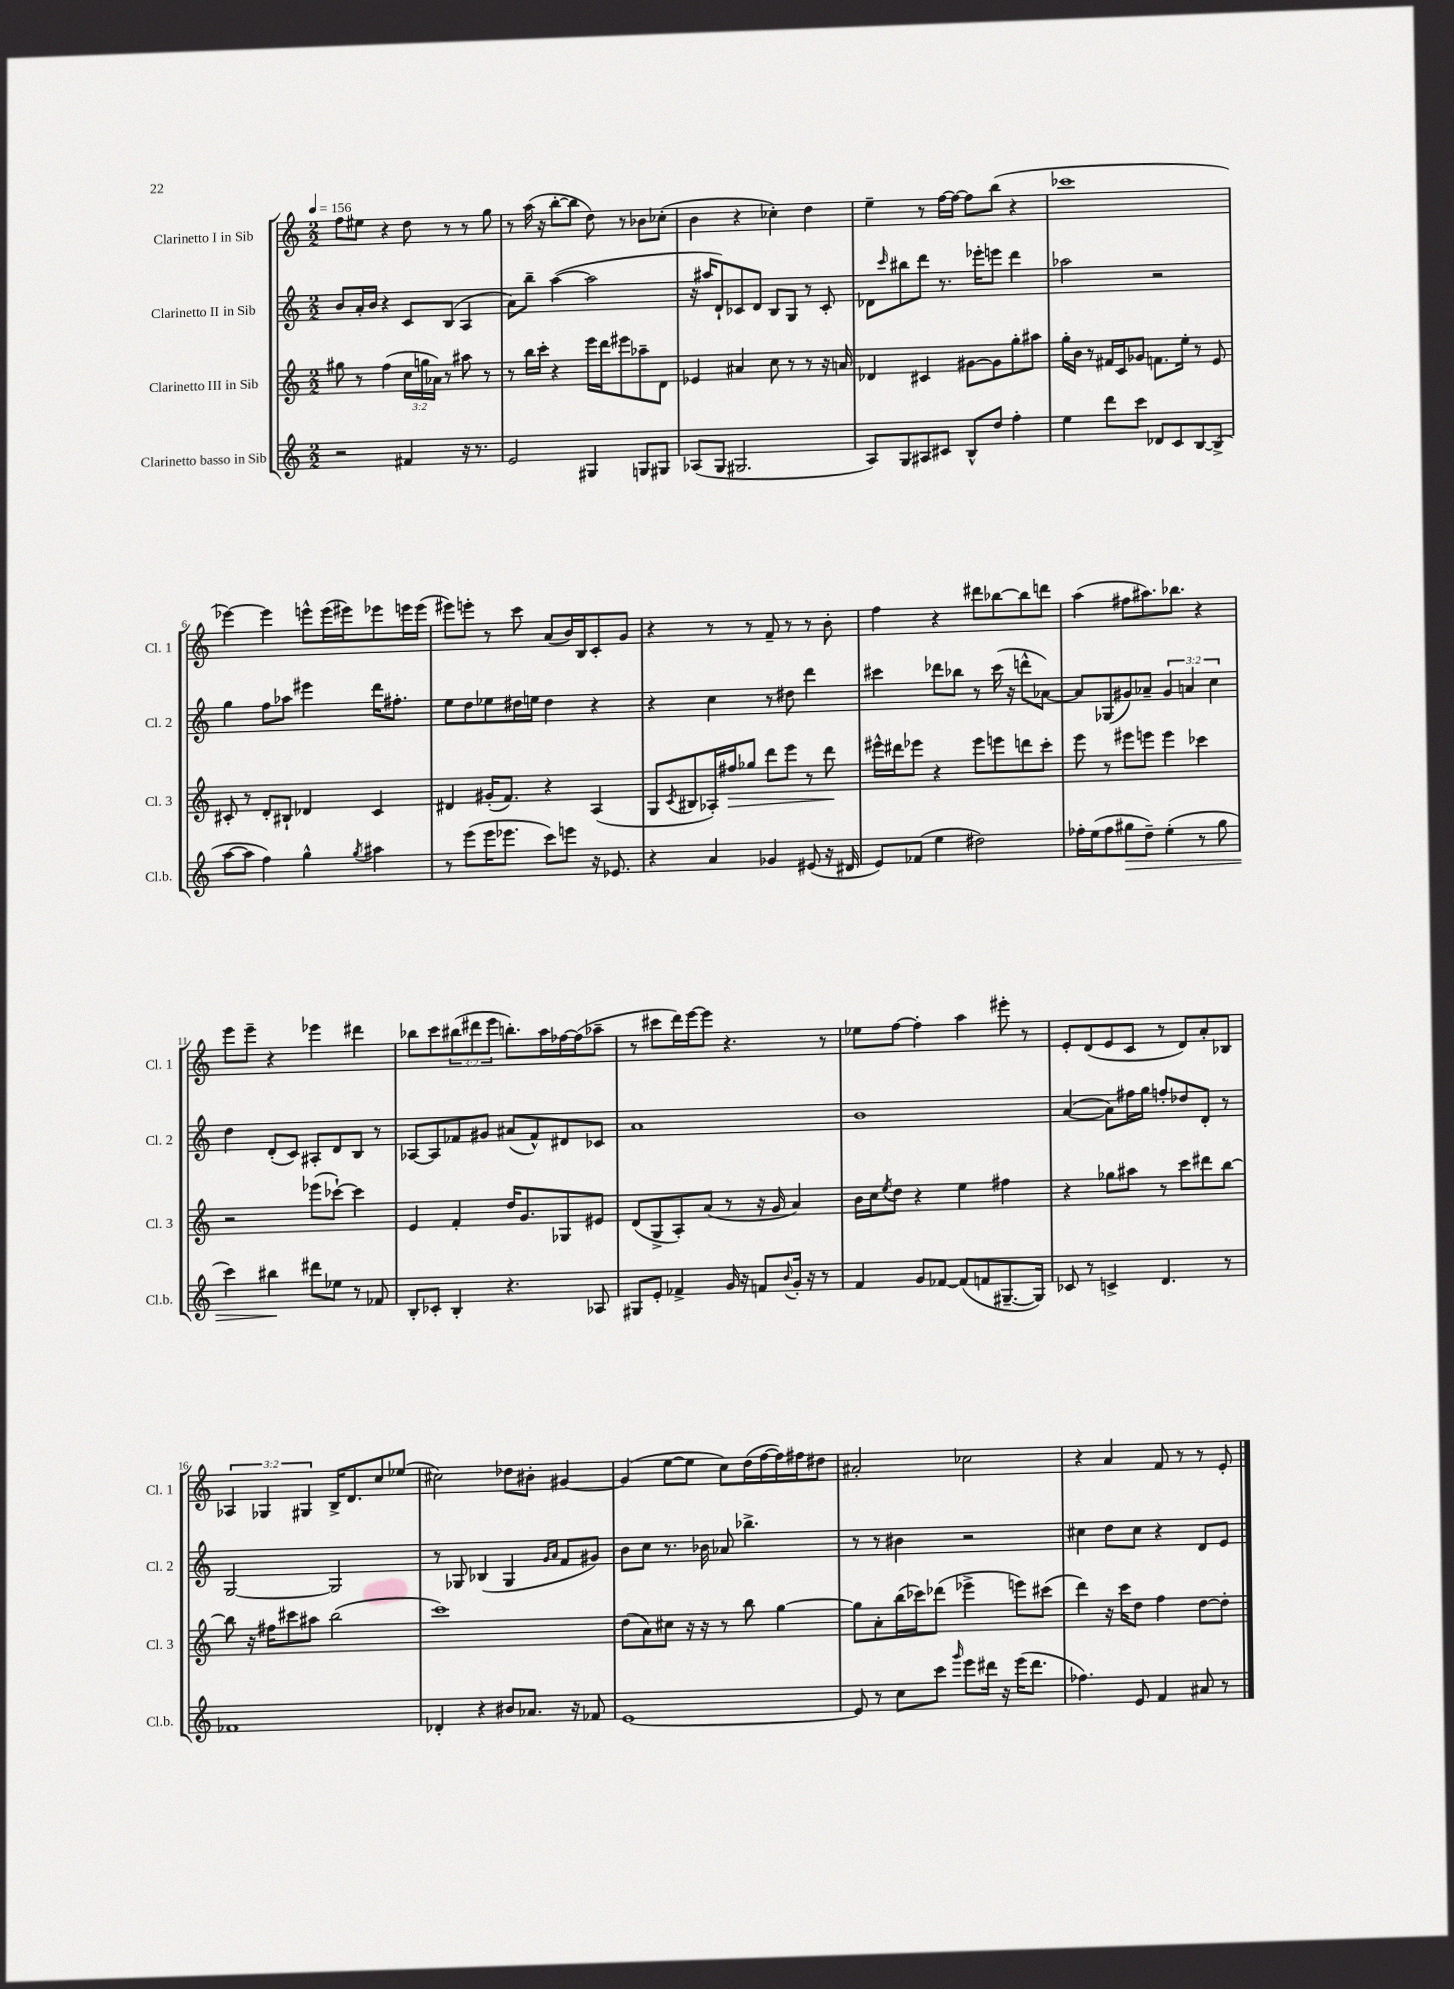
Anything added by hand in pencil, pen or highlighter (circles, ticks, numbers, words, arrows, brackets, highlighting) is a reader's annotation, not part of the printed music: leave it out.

**kern	**dynam	**kern	**dynam	**kern	**kern
*part4	*part4	*part3	*part3	*part2	*part1
*staff4	*staff4	*staff3	*staff3	*staff2	*staff1
*I"Clarinetto basso in Sib	*	*I"Clarinetto III in Sib	*	*I"Clarinetto II in Sib	*I"Clarinetto I in Sib
*I'Cl.b.	*	*I'Cl. 3	*	*I'Cl. 2	*I'Cl. 1
*clefG2	*	*clefG2	*	*clefG2	*clefG2
*k[]	*	*k[]	*	*k[]	*k[]
*M2/2	*	*M2/2	*	*M2/2	*M2/2
*MM156	*	*MM156	*	*MM156	*MM156
=1	=1	=1	=1	=1	=1
2r	.	8gg#X\	.	8b/L	8ff\L
.	.	8r	.	16a'/L	8ee#X\J
.	.	.	.	16b/JJ	.
.	.	(4ff\	.	4r	4r
4f#X/	.	24cc\LL	.	8c/L	8dd\
.	.	24ggn\	.	.	.
.	.	24a-X\JJ)	.	.	.
.	.	8r	.	(8B/J	8r
16r	.	8aa#X\	.	4A/	8r
8.r	.	.	.	.	.
.	.	8r	.	.	8gg\
=2	=2	=2	=2	=2	=2
2e/	.	8r	.	8a\L)	8r
.	.	16bb\LL	.	8bb~\J	(16aa\
.	.	16ccc'\JJ	.	.	16r
.	.	4r	.	([4aa\	[8bb'\L
.	.	.	.	.	8bb\J]
4G#X/	.	16eee\LL	.	2aa\]	8dd\)
.	.	16ddd\J	.	.	.
.	.	8eee#X\	.	.	8r
8Gn/L	.	8aa-X~\	.	.	8b-X\L
8G#X/J	.	8d\J	.	.	(8cc-X'\J
=3	=3	=3	=3	=3	=3
(8A-X/L	.	4e-X/	.	16r	4b\
.	.	.	.	16aa#X/KL	.
8G/J	.	.	.	8d`/)	.
2.G#X/	.	4a#X/	.	8c-X/	4r
.	.	.	.	8d/J	.
.	.	8cc\	.	8B/L	4cc-X'\)
.	.	8r	.	8G/J	.
.	.	8r	.	8r	4dd\
.	.	16r	.	8c-'/	.
.	.	16an/	.	.	.
=4	=4	=4	=4	=4	=4
8A/L)	.	4d-X/	.	8d-X\L	4ee~\
.	.	.	.	16qqccc/	.
8G/	.	.	.	8bb#X\	.
8A#X/	.	4c#X/	.	8ddd\J	8r
8c#X/J	.	.	.	8.r	[16ff\LL
.	.	.	.	.	16ff\JJ_
8B^^/L	.	[8g#X\L	.	.	8ff\L]
.	.	.	.	16eee-X'\KL	.
8dd/J	.	8g#\]	.	8eeen\J	(8bb\J
4ff'\	.	8gg'\	.	4ddd\	4r
.	.	8aa#X\J	.	.	.
=5	=5	=5	=5	=5	=5
4ee\	.	16gg'\LL	.	2aa-X\	1ccc-X
.	.	16b\JJ	.	.	.
.	.	8r	.	.	.
8ddd\L	.	16f#X/LL	.	.	.
.	.	16c/J	.	.	.
8ccc\J	.	8g-X/J	.	.	.
8d-X/L	.	8.fn\L	.	2r	.
8c/	.	.	.	.	.
.	.	16ee'\Jk	.	.	.
[8B/	.	8r	.	.	.
(8B^/J]	.	8e/	.	.	.
!!LO:LB:g=z
=6	=6	=6	=6	=6	=6
[8aa\L	.	8c#X'/	.	4gg\	[4eee-X\)
8aa\J]	.	8r	.	.	.
4ff\)	.	8d'/L	.	8ff\L	4eee-\]
.	.	8B#X`/J	.	8aa-X\J	.
4gg^^\	.	4d-X/	.	4eee#X\	8eeen^^\L
.	.	.	.	.	(16eee\L
.	.	.	.	.	16eee#X\J)
8qgg/	.	.	.	.	.
4aa#X\	.	4c#/	.	16ddd\KL	8eee-X\
.	.	.	.	8.ff#X'\J	.
.	.	.	.	.	16eeen\L
.	.	.	.	.	(16eee\JJ
=7	=7	=7	=7	=7	=7
8r	.	4d#X/	.	8ee\L	8eee#X\L)
(8eee\L	.	.	.	8dd\	8eeen'\J
16eee\K	.	(16g#X'/KL	.	8ee-X\	8r
8.eee-X\J	.	8.f/J)	.	.	.
.	.	.	.	16dd#X\L	8ccc\
.	.	.	.	16een\JJ	.
8ccc\L)	.	4r	.	4dd#\	(8a/L
8eeen\J	.	.	.	.	16b/L)
.	.	.	.	.	16B/J
16r	.	(4A/	.	4r	8c'/
8.e-X/	.	.	.	.	.
.	.	.	.	.	8g/J
=8	=8	=8	=8	=8	=8
4r	.	8G/L	.	4r	4r
.	.	8qc/	.	.	.
.	.	8B#X/	.	.	.
4a/	.	16A-X'/L)	.	4cc\	8r
!	!	!	!LO:HP:b	!	!
.	.	16ff#X/J	>	.	.
.	.	8gg-X/J	.	.	8r
4g-X/	.	8ddd\L	.	8r	8f~/
.	.	8eee\J	.	8dd#X\	8r
(8e#X/	.	8r	.	4ddd\	8r
16r	.	8ddd\	.	.	8b'\
16d#X/	.	.	.	.	.
.	.	.	]	.	.
=9	=9	=9	=9	=9	=9
8e/L)	.	16eee#X^^\LL	.	4ccc#X\	4ff\
.	.	16ddd#X\J	.	.	.
(8f-X/J	.	8eee-X\J	.	.	.
4ee\	.	4r	.	8ddd-X\L	4r
.	.	.	.	8bb-X\J	.
2dd#X\)	.	8eee-\L	.	8r	8ddd#X\L
.	.	8eeen\	.	(16ccc#\	[8bb-X\
.	.	.	.	16r	.
.	.	8dddn\	.	8dddn^^\L	8bb-\]
.	.	8ccc'\J	.	[8a-X\J)	8dddn\J
=10	=10	=10	=10	=10	=10
16ff-X'\LL	.	8eee\	.	8a-/L]	(4aa\
(16ee\J	.	.	.	.	.
8ff-\	.	8r	.	(8G-X/	.
!	!LO:HP:b	!	!	!	!
8gg#X\	>	8eee#X\L	.	8g#X/)	8ff#X\L
8dd~\J)	.	8eeen\J	.	8a-X~/J	8.aa#X\)
(4ee'\	.	4eee\	.	6g#/	.
.	.	.	.	.	8.bb-X\J
.	.	.	.	6an/	.
8r	.	4ccc-X\	.	.	4r
.	.	.	.	6cc\	.
8gg#\	.	.	.	.	.
!!LO:LB:g=z
=11	=11	=11	=11	=11	=11
4ccc\)	.	2r	.	4dd\	8eee\L
.	.	.	.	.	8eee~\J
4bb#X\	.	.	.	(8d'/L	4r
.	.	.	.	8c/J)	.
8ddd#X\L	]	(8eee-X\L	.	8A#X'/L	4eee-X\
8ee-X\J	.	[8ccc-X`\J)	.	8d/	.
8r	.	4ccc-\]	.	8B/J	4ddd#X\
8f-X/	.	.	.	8r	.
=12	=12	=12	=12	=12	=12
8B'/L	.	4e/	.	[8A-X/L	8bb-X\L
8c-X'/J	.	.	.	8A-/]	8ccc\
4B'/	.	4f'/	.	8f-X/	(12bb#X\
.	.	.	.	.	12ddd#X\
.	.	.	.	8g#X/J	.
.	.	.	.	.	12eee\J
4.r	.	16dd/KL	.	(8a#X/L	8.bbn'\L)
.	.	8.g/	.	.	.
.	.	.	.	8f-^^/)	.
.	.	.	.	.	16aa\L
.	.	8G-X/	.	8d#X/	[16ff-X\
.	.	.	.	.	(16ff-\J]
8A-X/	.	8e#X/J	.	8c-X/J	8aa-X~\J
=13	=13	=13	=13	=13	=13
8G#X/L	.	(8d/L	.	1a	8r
8e'/J	.	8G^/	.	.	8ccc#X\L
4f-X^/	.	8A'/)	.	.	16ddd\L)
.	.	.	.	.	[16eee\J
.	.	(8a/J	.	.	8eee\J]
16g/	.	8r	.	.	4.r
16r	.	.	.	.	.
8fn/L	.	16r	.	.	.
.	.	16g/	.	.	.
8qqb/	.	.	.	.	.
16g'/Jk	.	4a/)	.	.	.
16r	.	.	.	.	.
8r	.	.	.	.	8r
=14	=14	=14	=14	=14	=14
4f/	.	16b\LL	.	1b	8ee-X\L
.	.	16cc\J	.	.	.
.	.	8qee/	.	.	.
.	.	8dd\J	.	.	[8ff\J
8g/L	.	4r	.	.	4ff'\]
[8f-X/J	.	.	.	.	.
(8f-/L]	.	4ee\	.	.	4aa\
8fn/	.	.	.	.	.
[8.G#X~/	.	4ff#X\	.	.	8eee#X'\
.	.	.	.	.	8r
16G#/Jk])	.	.	.	.	.
=15	=15	=15	=15	=15	=15
8c-X/	.	4r	.	([4a/	8e'/L
8r	.	.	.	.	(8d/
4cn^/	.	8gg-X\L	.	8a\L])	8e/
.	.	8aa#X\J	.	16ff#X\L	8c/J
.	.	.	.	16gg\JJ	.
4.d/	.	8r	.	8ffn'/L	8r
.	.	8ccc\L	.	8dd-X/	8d/L)
.	.	8ddd#X\	.	8d'/J	8a'/
8r	.	[8bb\J	.	8r	8B-X/J
!!LO:LB:g=z
=16	=16	=16	=16	=16	=16
1f-X	.	8bb\]	.	[2G/	6A-X/
.	.	16r	.	.	.
.	.	.	.	.	6G-X/
.	.	16ff#X\KL	.	.	.
.	.	8ccc#X\	.	.	.
.	.	.	.	.	6G#X/
.	.	8aa#X\J	.	.	.
.	.	(2bb\	.	2G/]	16B^/KL
.	.	.	.	.	8.d/
.	.	.	.	.	8cc/
.	.	.	.	.	(8ee-X/J
=17	=17	=17	=17	=17	=17
4d-X'/	.	1ccc)	.	8r	2cc#X\)
.	.	.	.	8G-X/	.
4r	.	.	.	(4B-X/	.
8b#X/L	.	.	.	4G-/	8dd-X\L
8.a-X/J	.	.	.	.	8b#X'\J
.	.	.	.	16qqg/LL	.
.	.	.	.	16qqa/JJ	.
.	.	.	.	8f/L	[4g#X/
16r	.	.	.	.	.
8f-X/	.	.	.	8g#X/J)	.
=18	=18	=18	=18	=18	=18
[1e	.	(8dd\L	.	8b\L	(4g#/]
.	.	8a\)	.	8cc\J	.
.	.	8cc#X\J	.	8.r	[8ee\L
.	.	16r	.	.	8ee\J]
.	.	16r	.	16b-X\	.
.	.	8r	.	8a-X/	8cc\L)
.	.	8bb\	.	4.bb-X^\	(16dd\L
.	.	.	.	.	[16ff\
.	.	[4gg\	.	.	16ff\])
.	.	.	.	.	16ff#X\J
.	.	.	.	.	8dd#X\J
=19	=19	=19	=19	=19	=19
8e/]	.	8gg\L]	.	8r	2a#X'/
8r	.	8a'\	.	8r	.
8cc\L	.	(16bb\L	.	4b#X\	.
.	.	16ccc-X\J)	.	.	.
8ccc\J	.	(8ddd-X\J	.	.	.
16qqggg/	.	.	.	.	.
8eee\L	.	4eee-X^\	.	2r	2cc-X\
16ddd#X\Jk	.	.	.	.	.
16r	.	.	.	.	.
(16eee\KL	.	8eeen\L)	.	.	.
8.ddd#\J	.	.	.	.	.
.	.	(8ccc#X\J	.	.	.
=20	=20	=20	=20	=20	=20
4.ff-X\)	.	4ddd\)	.	4cc#X\	4r
.	.	16r	.	8dd\L	4a/
.	.	16ccc\KL	.	.	.
8e/	.	8dd\J	.	8cc#\J	.
4f/	.	4ff\	.	4r	8f/
.	.	.	.	.	8r
8a#X/	.	[8dd\L	.	8d/L	8r
8r	.	8dd'\J]	.	8e/J	8e'/
==	==	==	==	==	==
*-	*-	*-	*-	*-	*-
